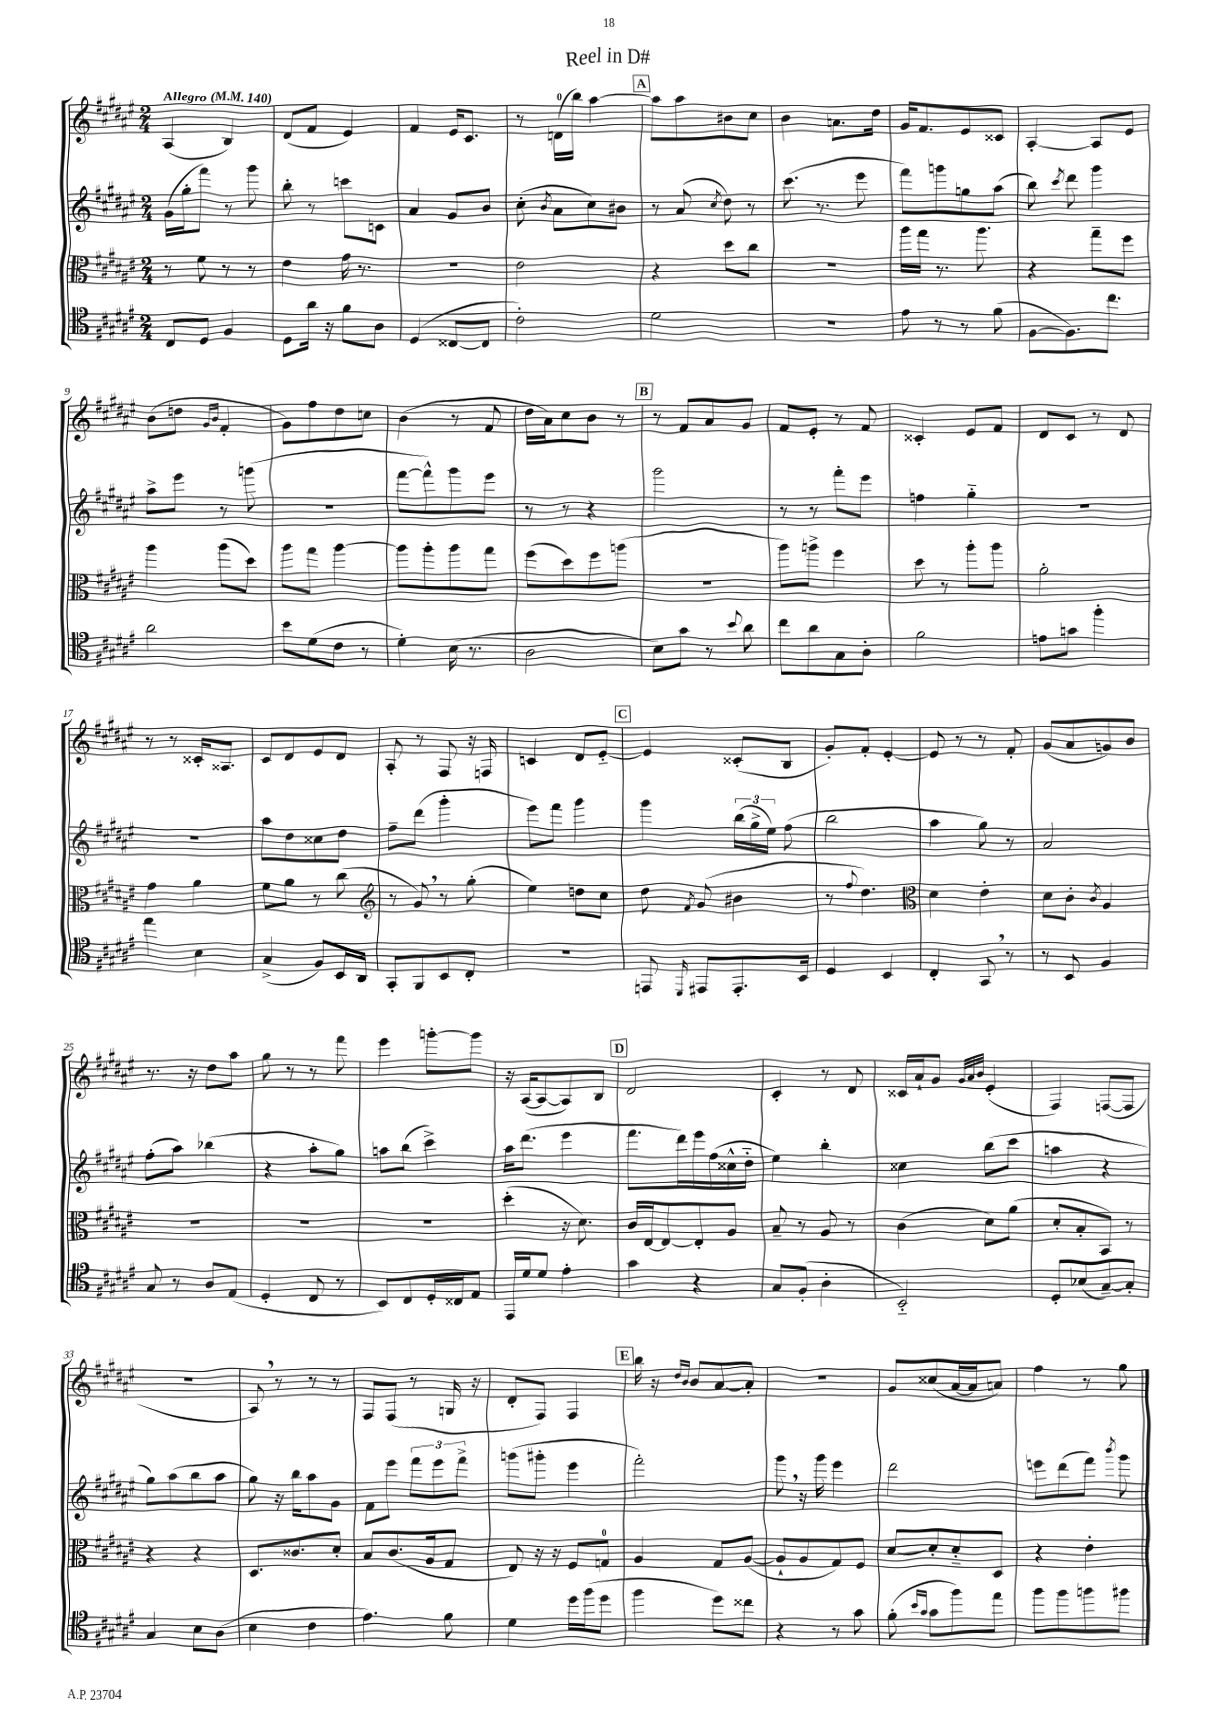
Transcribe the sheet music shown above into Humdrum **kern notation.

**kern	**kern	**kern	**kern
*staff4	*staff3	*staff2	*staff1
*clefC4	*clefC3	*clefG2	*clefG2
*k[f#c#g#d#a#e#]	*k[f#c#g#d#a#e#]	*k[f#c#g#d#a#e#]	*k[f#c#g#d#a#e#]
*M2/4	*M2/4	*M2/4	*M2/4
*MM140	*MM140	*MM140	*MM140
8C#	8r	(16g#	(4A#
.	.	16gg#'	.
8D#	8f#	8fff#)	.
4F#	8r	8r	4B)
.	8r	8ggg#	.
=	=	=	=
8D#	4e#	8bb'	(8d#
16a#	.	8r	8f#
16r	.	.	.
8f#	16g#	8ccc	4e#)
.	8.r	.	.
8A#	.	8c	.
=	=	=	=
(4D#	2r	4a#	4f#
[8C##	.	8g#	16e#
.	.	.	8.c#
8C##]	.	8b	.
=	=	=	=
2c#')	2e#	(8cc#'	8r
.	.	8qb	.
.	.	8a#	(16d
.	.	.	16bb)
.	.	8cc#)	[4aa#
.	.	8b#	.
=	=	=	=
2d#	4r	8r	8aa#]
.	.	(8a#	8aa#
.	.	8qcc#	.
.	8dd#	8dd#)	8b#
.	8cc#	8r	8cc#
=	=	=	=
2r	2r	(8.ccc#	4b
.	.	8.r	.
.	.	.	8.a
.	.	8eee#	.
.	.	.	16dd#
=	=	=	=
8e#	16aa#	8fff#)	16g#
.	16gg#	.	8.f#
8r	8.r	8ggg	.
8r	.	8gg	8e#
.	8.aa#	.	.
(8f#	.	(8aa#	8c##
=	=	=	=
[8F#	4r	8bb)	[4A#'
.	.	8qccc#	.
8.F#])	.	8ddd#	.
.	8gg#~	4ggg#	8A#]
8.cc#	.	.	.
.	8ff#	.	8e#
=	=	=	=
2a#	4aa#	8aa#^	(8b
.	.	8eee#	8dd
.	.	.	16qqg#
.	.	.	16qqb
.	(8aa#	8r	4f#'
.	8dd#)	(8ggg	.
=	=	=	=
8b	8aa#	2r	8g#)
(8d#	8gg#	.	8ff#
8c#	[4aa#	.	8dd#
8r	.	.	8cc
=	=	=	=
4d#')	8aa#]	[8fff#	(4b
.	8aa#'	8fff#^^])	.
(16B	8aa#	8ggg#	8r
8.r	.	.	.
.	8gg#	8eee#	8f#
=	=	=	=
2A#	(8ff#	8r	16dd#
.	.	.	16a#)
.	8dd#)	8r	8cc#
.	8ff#	4r	8b
.	(8aa	.	8r
=	=	=	=
8B)	2r	2ggg#	8r
8g#	.	.	8f#
8r	.	.	8a#
8qqb	.	.	.
8a#	.	.	8g#
=	=	=	=
8cc#	8aa#)	8r	8f#
8a#	8aa^	8r	8e#'
8G#	4ff#	8fff#'	8r
8A#'	.	8eee#	8f#
=	=	=	=
2f#	8dd#	4ff	4c##'
.	8r	.	.
.	8aa#'	4gg#'~	8e#
.	8aa#	.	8f#
=	=	=	=
8e	2a#'	2r	8d#
8g	.	.	8c#
4ff#'	.	.	8r
.	.	.	8d#
=	=	=	=
4ee#	4g#	2r	8r
.	.	.	8r
4B	4a#	.	16c##'
.	.	.	8.A##
=	=	=	=
(4G#^	8f#	8aa#	8c#
.	8a#	8dd#	8d#
8F#)	8r	8cc##	8e#
16BB	(8cc#	8dd#	8d#
16AA#	.	.	.
=	=	=	=
*	*clefG2	*	*
8GG#'	8r	8ff#~	8A#'
8FF#	8g#)	(8ddd#	8r
8BB	8r	4ggg#'	8F#
8C#'	(8gg#'	.	16r
.	.	.	16F
=	=	=	=
2r	4ee#)	8eee#)	4c
.	.	8fff#	.
.	8dd	4ggg#	8d#
.	8cc#	.	[8e#'~
=	=	=	=
8EE	8dd#	4ggg#	4e#]
16qqDD#	8qf#	.	.
8EE#	(8g#	.	.
8.EE#'	4b#	(24bb	(8c##'
.	.	24gg#^	.
.	.	24ee#)	.
.	.	(8ff#	8B
16BB	.	.	.
=	=	=	=
4D#	8r	2bb	8g#')
.	8qqff#	.	.
.	4.dd#)	.	8f#'
4BB	.	.	[4e#'
=	=	=	=
*	*clefC3	*	*
4C#'	4d#	4aa#	8e#]
.	.	.	8r
8GG#	4e#'	8gg#)	8r
8r	.	8r	8f#'
=	=	=	=
8r	8d#	2a#	(8g#
8BB	8c#'	.	8a#
.	8qc#	.	.
4F#	4A#	.	8g)
.	.	.	8b
=	=	=	=
8G#	2r	(8ff#'	8.r
8r	.	8aa#)	.
.	.	.	16r
8A#	.	(4bb-	8dd#
(8E#	.	.	8aa#
=	=	=	=
4D#'	2r	4r	8gg#
.	.	.	8r
8C#	.	8aa#'	8r
8r	.	8gg#)	8fff#
=	=	=	=
8BB)	2r	8aa	4eee#
8C#	.	(8bb	.
16D#'	.	4ccc#^)	[8ggg'
16C##	.	.	.
8E#	.	.	8ggg]
=	=	=	=
16EE#	(4dd#'	16aa#	16r
16d#	.	(8.ddd#	([16A#
8d#	.	.	8A#_
4e#'	16r	4eee#	8A#])
.	8.d#)	.	.
.	.	.	8B
=	=	=	=
4g#	16c#	8.fff#	2d#
.	[16E#	.	.
.	8E#_	.	.
.	.	16ddd#)	.
4r	8E#']	16eee#	.
.	.	(16ff#	.
.	8A#	16cc##^^	.
.	.	16dd#'~	.
=	=	=	=
8G#	8B~	4ee#)	4c#'
(8F#'	8r	.	.
4A#'	8A#	4bb'	8r
.	8r	.	8d#
=	=	=	=
2BB'~)	(4c#	4cc##	16c##
.	.	.	16a#`
.	.	.	8g#
.	.	.	32qqg#
.	.	.	32qqa#
.	.	.	32qqb
.	8d#)	(8bb	(4e#'
.	(8a#	8ccc#	.
=	=	=	=
8D#'	8d#'	4aa	4F#)
(8B-	8B'	.	.
[8G#~)	8BB)	4r	([8F
8G#']	8r	.	8F]
=	=	=	=
4G#	4r	8gg#)	2r
.	.	(8aa#	.
8B	4r	8bb	.
(8A#	.	8aa#	.
=	=	=	=
4B	8.D#	8gg#)	8A#)
.	.	16r	8r
.	8.c##	16bb	.
4c#	.	8aa#	8r
.	8d#'	8g#	8r
=	=	=	=
4.e#)	8B	8f#	8F#
.	(8.c#	8eee#	(8F#
.	.	12fff#	8r
.	16A#	.	.
.	.	12eee#	.
8f#	8G#	.	16G
.	.	12fff#^	.
.	.	.	16r
=	=	=	=
4d#	8E#)	(8ggg	8d#'
.	16r	8ggg#'	8F#)
.	16r	.	.
16dd#	8F#	4eee#	4F#
(16ff#	.	.	.
8dd#	8G	.	.
=	=	=	=
4ff#	4A#	2fff#')	16bb
.	.	.	16r
.	.	.	16qqdd#
.	.	.	16qqb
.	.	.	8b
8dd#)	8G#	.	[8a#
8cc##	([8A#	.	8a#']
=	=	=	=
4r	8A#`]	8ggg#	2r
.	8A#	16r	.
.	.	16ggg#	.
8r	8G#)	4eee#	.
8g#	8F#	.	.
=	=	=	=
(8f#'	[8d#	2ddd#	8g#
16qqb	.	.	.
16qqg#	.	.	.
8g#	8d#']	.	(8cc##
8ff#)	8d#'~	.	[16a#
.	.	.	16a#]
8ee#	8D#	.	8a)
=	=	=	=
8ff#	4r	8eee	4ff#
8ff#	.	(8ddd#	.
8ff	4e#'	8fff#)	8r
.	.	8qbbb	.
8ff#	.	8ggg#	8gg#
==	==	==	==
*-	*-	*-	*-
